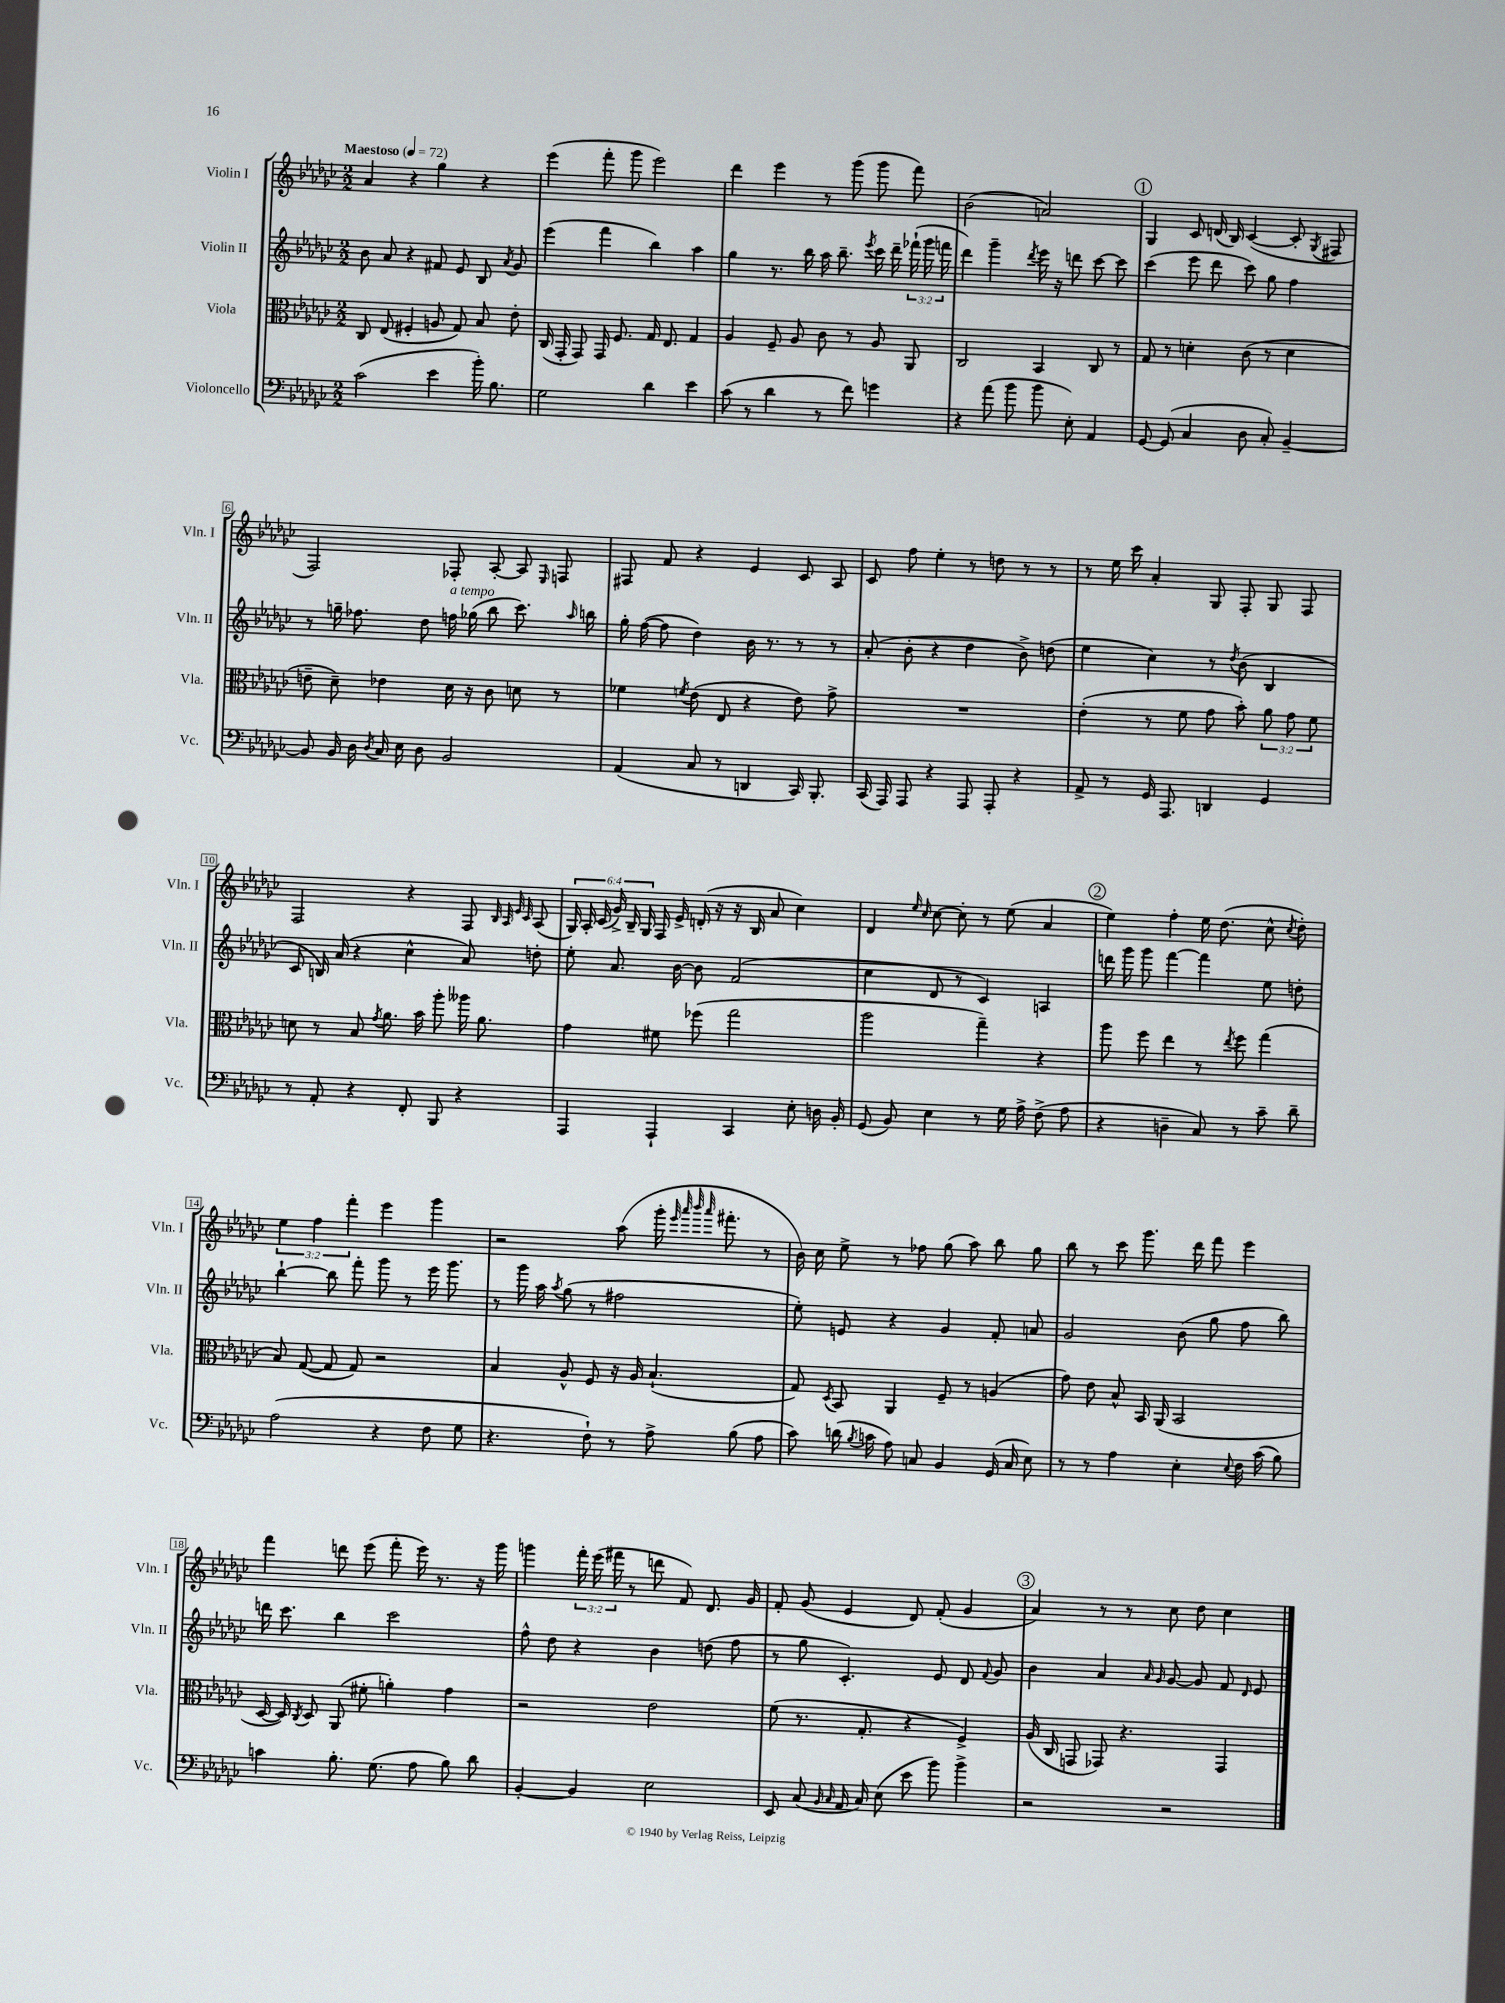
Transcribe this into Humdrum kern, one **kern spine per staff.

**kern	**kern	**kern	**kern
*part4	*part3	*part2	*part1
*staff4	*staff3	*staff2	*staff1
*I"Violoncello	*I"Viola	*I"Violin II	*I"Violin I
*I'Vc.	*I'Vla.	*I'Vln. II	*I'Vln. I
*clefF4	*clefC3	*clefG2	*clefG2
*k[b-e-a-d-g-c-]	*k[b-e-a-d-g-c-]	*k[b-e-a-d-g-c-]	*k[b-e-a-d-g-c-]
*M2/2	*M2/2	*M2/2	*M2/2
*MM72	*MM72	*MM72	*MM72
=1	=1	=1	=1
!	!	!	!LO:TX:a:B:t=Maestoso
(2c-\	8C-/	8b-\	4a-/
.	(8E-/	8a-/	.
.	4F#X'/	4r	4r
4e-\	8An/	8f#X/	4gg-\
.	8G-/)	8e-/	.
16b-'\)	8B-/	8B-/	4r
8.B-\	.	.	.
.	.	8qa-/	.
.	8e-'\	8g-/	.
=2	=2	=2	=2
2G-\	(16C-/	(4eee-\	(4eee-\
.	16GG-'/	.	.
.	8GG-/)	.	.
.	16GG-/	4fff\	8fff'\
.	8.F/	.	.
.	.	.	8ggg-\
4d-\	16G-/	4bb-\)	2eee-\)
.	8.E-/	.	.
4e-\	4G-/	4aa-\	.
=3	=3	=3	=3
(8c-\	4A-/	4gg-\	4ddd-\
8r	.	.	.
4d-\	8F~/	8.r	4eee-\
.	8A-/	.	.
.	.	16bb-\	.
8r	8c-\	16aa-\	8r
.	.	8.bb-~\	.
8f\)	8r	.	(8ggg-\
.	.	8qeee-/	.
4gn\	8A-/	16ccc-\	8ggg-\
.	.	16ddd-~\	.
.	8AA-/	(24fff-X`\	8fff\)
.	.	24ggg-\	.
.	.	24fffn\	.
=4	=4	=4	=4
4r	2C-/	4ddd-\)	(2b-\
(8a-\	.	4ggg-~\	.
8b-\	.	.	.
.	.	8qddd-/	.
8b-\	4BB-/	16eee-\	2an/)
.	.	16r	.
8E-'\)	.	8dddn\	.
4AA-/	8C-/	[8ccc-\	.
.	8r	8ccc-\]	.
!!LO:REH:place=s1:t=1
=5	=5	=5	=5
[8GG-/	8G-/	(4ccc-\	4G-/
(8GG-/]	8r	.	.
4C-/	4dn'\	8eee-\	8c-/
.	.	8ddd-\	(16dn/
.	.	.	16B-/)
8D-\	(8c-\	8ccc-\)	([4c-/
8C-'/)	8r	8gg-\	.
[4BB-~/	4d\	4ff\	8c-'/]
.	.	.	8qG-/
.	.	.	8F#X/
!!LO:LB:g=z
=6	=6	=6	=6
8BB-/]	8en~\	8r	2F/)
16BB-/	8d-~\)	16ggn~\	.
16D-\	.	8.ff-X\	.
8qD-/	.	.	.
16C-/	4e-X\	.	.
16E-\	.	.	.
8D-\	.	8dd-\	.
!	!	!LO:TX:a:i:t=a tempo	!
2BB-/	16d-\	16ffn\	8F-X'/
.	16r	(16gg-X\	.
.	8c-\	8bb-\	[8A-'/
.	8dn\	8.ccc-\)	8A-/]
.	.	.	16qqE-/
.	8r	.	8Fn/
.	.	16qqaa-/	.
.	.	16bbn\	.
=7	=7	=7	=7
(4AA-/	4f-X\	16gg-'\	8F#X/
.	.	([16ff\	.
.	.	8ff\]	8f/
.	8qfn/	.	.
8C-/	(8e-\	4dd-\)	4r
8r	8E-/	.	.
4DDn/	4r	16b-\	4e-/
.	.	8.r	.
16CC-/)	8e-\)	8r	8c-/
8.BBB-'/	.	.	.
.	8g-^\	8r	8A-/
=8	=8	=8	=8
(16CC-/	1r	(8a-'/	8c-/
16AAA-/)	.	.	.
8AAA-/	.	8b-'\	8ff\
4r	.	4r	4ee-'\
8AAA-/	.	4dd-\	8r
8AAA-'/	.	.	8ddn\
4r	.	8b-^\)	8r
.	.	(8ddn\	8r
=9	=9	=9	=9
8AA-^/	(4e-'\	4ee-\	8r
8r	.	.	16ee-\
.	.	.	16ccc-\
16GG-/	8r	4cc-\)	4a-'/
8.AAA-/	.	.	.
.	8f\	.	.
4DDn/	8g-\	8r	8G-/
.	.	8qdd-/	.
.	8b-'\)	(8b-\	8F'/
4GG-/	12a-\	4B-/	8G-/
.	12g-\	.	.
.	.	.	8F/
.	12f\	.	.
!!LO:LB:g=z
=10	=10	=10	=10
8r	8dn\	8c-/	2F/
8AA-'/	8r	16Bn/)	.
.	.	(16a-/	.
4r	8B-/	4r	.
.	8qg-/	.	.
.	8.a-\	.	.
8FF'/	.	4cc-^^\	4r
.	16b-\	.	.
8BBB-/	8aa-'\	.	.
4r	16aa--X\	8a-/)	8F/
.	8.a-\	.	.
.	.	.	32qqB-/
.	.	.	32qqA-/
.	.	.	32qqe-/
.	.	.	32qqc-/
.	.	8ddn'\	(8A-/
=11	=11	=11	=11
4AAA-/	4g-\	8ee-'\	24G-/)
.	.	.	24A-'/
.	.	.	(24c-/
.	.	8.a-/	24g-^/)
.	.	.	24B-~/
.	.	.	24G-/
4AAA-`/	8f#X\	.	16F/
.	.	[16b-\	16e-^/
.	(8ff-X\	8b-\]	(16dn'/
.	.	.	16r
4CC-/	2gg-\	(2f/	16r
.	.	.	16B-/
.	.	.	8a-/
8E-'\	.	.	4cc-\)
16Dn\	.	.	.
16BB-'/	.	.	.
=12	=12	=12	=12
(8GG-/	2aa-\	4cc-\	4d-/
8BB-/)	.	.	.
.	.	.	16qqee-/
.	.	.	16qqcc-/
4E-\	.	8d-/	[8cc-\
.	.	8r	8cc-'\]
8r	4gg-~\)	4c-/)	8r
16G-\	.	.	(8ee-\
16A-^\	.	.	.
(8F^\	4r	4An/	4a-/
8A-\	.	.	.
!!LO:REH:place=s1:t=2
=13	=13	=13	=13
4r	8aa-\	16dddn\	4ee-\)
.	.	16ggg-\	.
.	8ff\	8ggg-\	.
4Dn~\	4ee-\	[4fff\	4ff'\
8C-/)	8r	4fff\]	16ee-\
.	.	.	(8.dd-\
.	8qee-/	.	.
8r	8ff\	.	.
8c-~\	(4gg-\	8ee-\	8cc-^^\
.	.	.	8qcc-/
8d-~\	.	8ddn'\	8dd-'\)
!!LO:LB:g=z
=14	=14	=14	=14
(2A-\	8B-/)	[4bb-`\	6ee-\
.	([8G-/	.	.
.	.	.	6ff\
.	8G-/]	8bb-\]	.
.	.	.	6fff'\
.	8G-/)	8fff'\	.
4r	2r	8ggg-\	4eee-\
.	.	8r	.
8F\	.	16eee-\	4ggg-\
.	.	8.ggg-\	.
8G-\	.	.	.
=15	=15	=15	=15
4.r	4B-/	8r	2r
.	.	16ggg-\	.
.	.	16aa-\	.
.	.	8qaa-/	.
.	8A-^^/	(8gg-\	.
8F`\)	8F/	8r	.
8r	16r	2ff#X\	(8aa-\
.	16A-/	.	.
8A-^\	(4.B-`/	.	16ggg-'\
.	.	.	32qqeee-/
.	.	.	32qqaaa-/
.	.	.	32qqbbb-/
.	.	.	32qqaaa-/
.	.	.	8.fff#X'\
(8B-\	.	.	.
8A-\	.	.	8r
=16	=16	=16	=16
8c-\)	8G-/)	8ee-'\)	16b-\)
.	.	.	16cc-\
.	8qD-/	.	.
(16dn\	8BB-/	8en/	8ee-^\
8qB-/	.	.	.
16cn\	.	.	.
8A-\)	4AA-/	4r	8r
8Cn/	.	.	8ff-X\
4BB-/	8F~/	4g-/	(8gg-\
.	8r	.	8aa-\)
(16GG-/	(4An/	8f'/	8bb-\
16C/	.	.	.
8E-\)	.	8an/	8gg-\
=17	=17	=17	=17
8r	8g-\)	2g-/	8bb-\
8r	8e-\	.	8r
4A-\	8B-^^/	.	8ccc-\
.	16BB-/	.	8.ggg-\
.	(16AA-/	.	.
4E-'\	2BB-/	(8b-\	.
.	.	.	16ddd-\
.	.	8gg-\	8fff\
8qqE-/	.	.	.
16F\	.	8ff\	4eee-\
(16c-\	.	.	.
8B-\)	.	8bb-\)	.
!!LO:LB:g=z
=18	=18	=18	=18
4cn\	[16D-/	16dddn\	4fff\
.	16D-/])	8.ccc-\	.
.	8qC-/	.	.
.	8D-/	.	.
8.B-'\	(8AA-/	4bb-\	8dddn\
.	8f#X'\	.	(8eee-\
(8.G-\	.	.	.
.	4an'\)	2ccc-\	8fff'\
8A-\	.	.	16eee-\)
.	.	.	8.r
8B-\)	4g-\	.	.
8d-\	.	.	16r
.	.	.	16ggg-\
=19	=19	=19	=19
[4BB-'/	2r	8ff^^\	4gggn\
.	.	8dd-\	.
4BB-/]	.	4r	24fff'\
.	.	.	(24eee-\
.	.	.	24fff#X\
.	.	.	8r
2E-\	2e-\	4b-\	8dddn\
.	.	.	8f/)
.	.	(8ddn\	8.d-/
.	.	8ff\	.
.	.	.	16g-/
=20	=20	=20	=20
8EE-/	(8f\	8r	8f'/
(8C-/	8.r	8gg-\	(8g-/
16qqBB-/	.	.	.
16qqC-/	.	.	.
16AA-/	.	4.c-'/)	4e-/
16C-/)	8.G-'/	.	.
(8E-\	.	.	.
8e-\	4r	.	8d-/)
8b-\)	.	8e-/	(8f'/
4b-^\	4F^/)	8d-/	4g-/
.	.	8qqf/	.
.	.	8g-/	.
!!LO:REH:place=s1:t=3
=21	=21	=21	=21
2r	(16A-/	4b-\	4a-/)
.	16C-/	.	.
.	8GGn/	.	.
.	8GG-X/)	4a-/	8r
.	4.r	.	8r
.	.	16qqa-/	.
.	.	16qqg-/	.
2r	.	[8g-/	8cc-\
.	.	8g-/]	8dd-\
.	4GG-/	8f/	4cc-\
.	.	16qqd-/	.
.	.	8e-/	.
==	==	==	==
*-	*-	*-	*-
